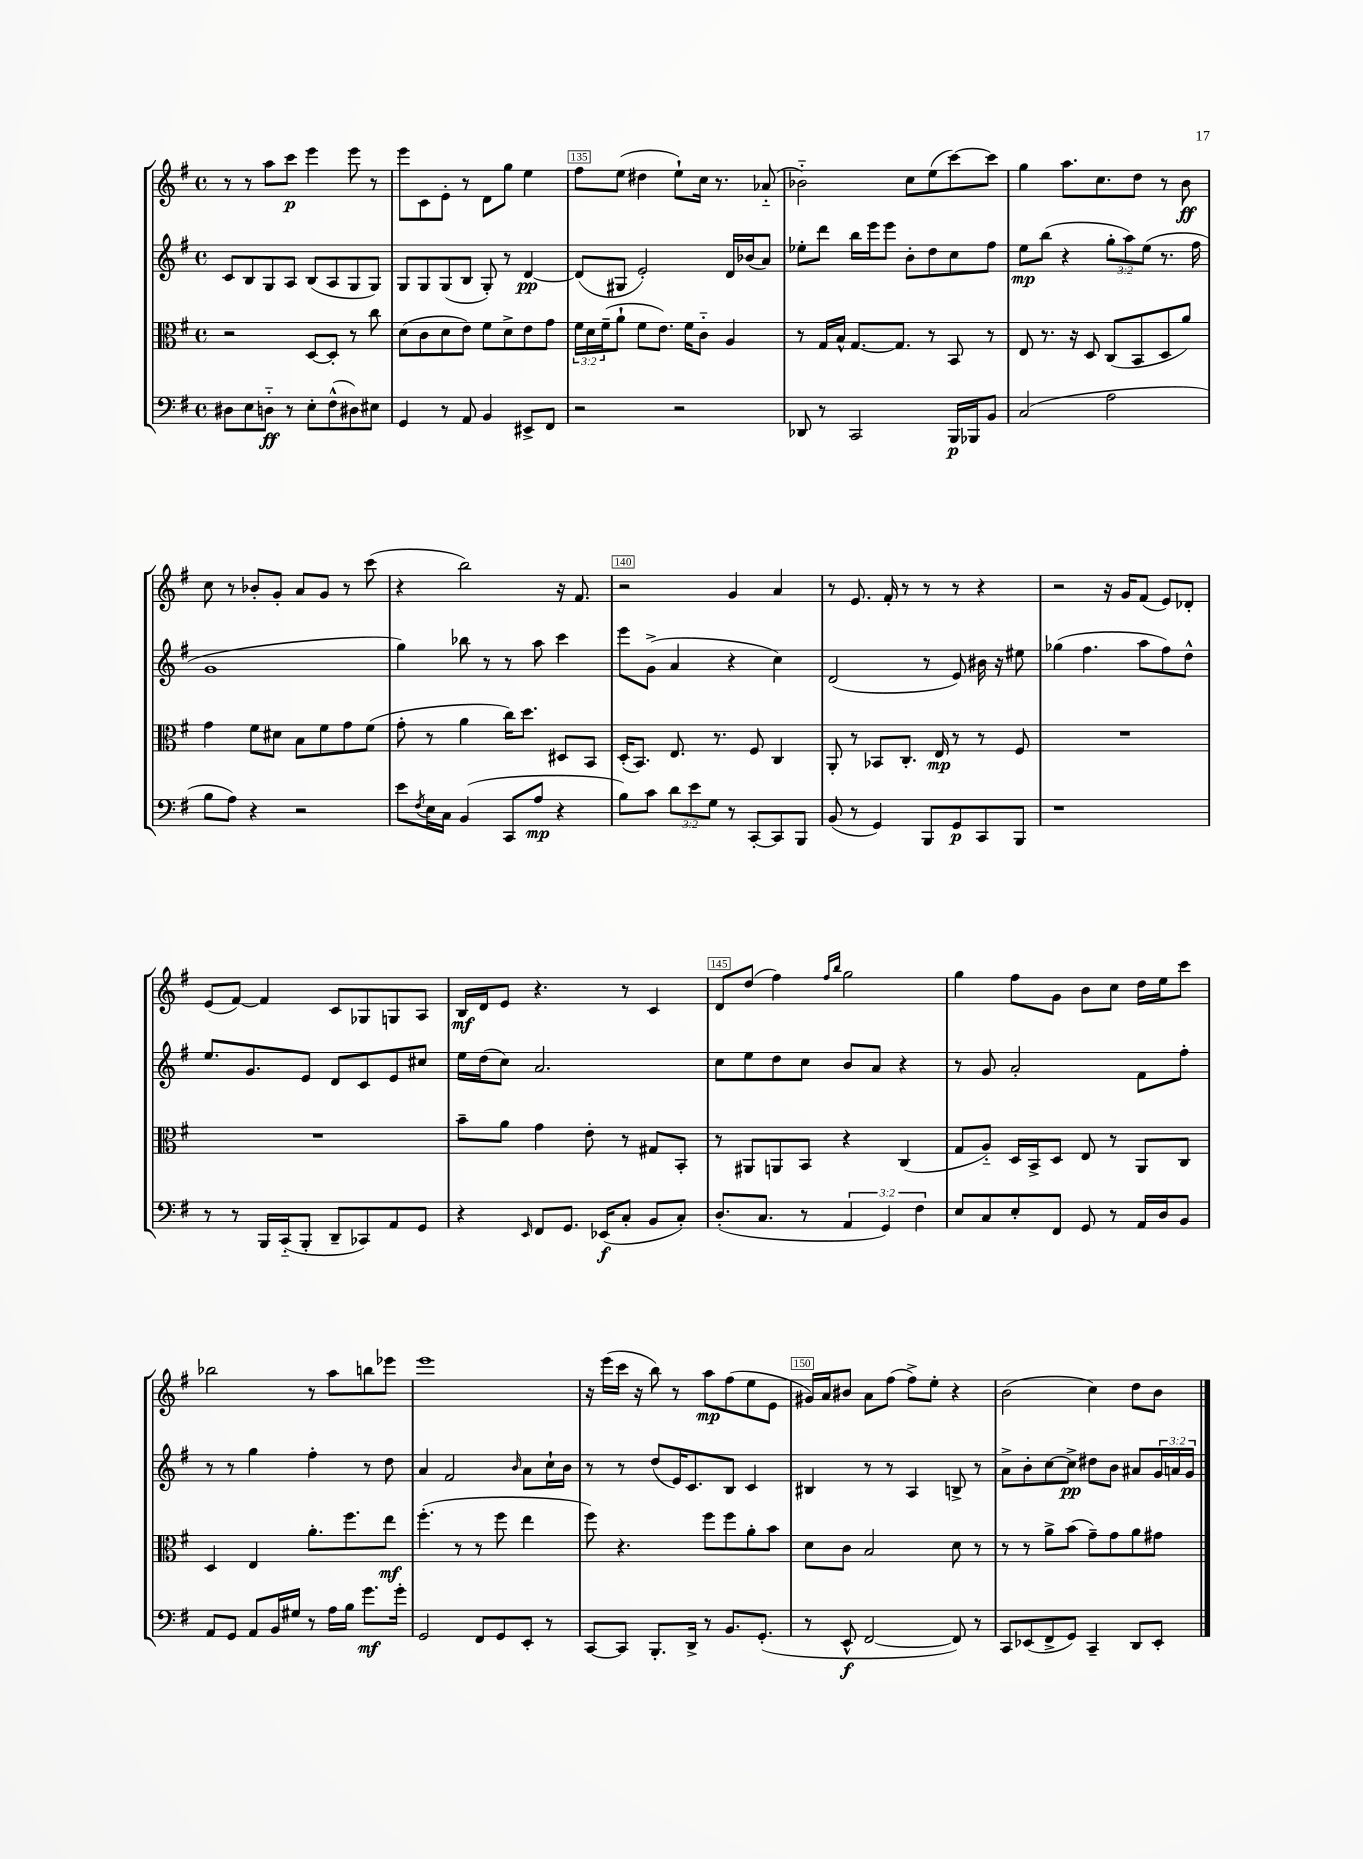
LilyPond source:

<<
\new StaffGroup <<
\new Staff = "s0" {
    \clef treble \key g \major \defaultTimeSignature \time 4/4
    r8 r8 a''8 c'''8\p e'''4 e'''8 r8 |
    e'''8 c'8 e'8-. r8 d'8 g''8 e''4 |
    fis''8 e''8( dis''4 e''8-!) c''16 r8. aes'8-_( |
    bes'2-_) c''8 e''8( c'''8~) c'''8 |
    g''4 a''8. c''8. d''8 r8 b'8\ff |
    c''8 r8 bes'8-. g'8-. a'8 g'8 r8 c'''8( |
    r4 b''2) r16 fis'8. |
    r2 g'4 a'4 |
    r8 e'8. fis'16-. r8 r8 r8 r4 |
    r2 r16 g'16 fis'8( e'8) des'8-. |
    e'8( fis'8~) fis'4 c'8 ges8 g8 a8 |
    b16\mf d'16 e'8 r4. r8 c'4 |
    d'8 d''8( fis''4) \grace { fis''16 b''16 } g''2 |
    g''4 fis''8 g'8 b'8 c''8 d''16 e''16 c'''8 |
    bes''2 r8 a''8 b''8 ees'''8 |
    e'''1 |
    r16 e'''16( c'''16 r16 b''8) r8 a''8\mp fis''8( e''8 e'8 |
    gis'16) a'16 bis'8 a'8 fis''8( fis''8->) e''8-. r4 |
    b'2( c''4) d''8 b'8 \bar "|." |
}
\new Staff = "s1" {
    \clef treble \key g \major \defaultTimeSignature \time 4/4 \override Staff.TupletNumber.text = #tuplet-number::calc-fraction-text
    c'8 b8 g8 a8 b8( a8 g8 g8) |
    g8 g8 g8( b8 g8-.) r8 d'4~\pp |
    d'8( gis8 e'2-.) d'16 bes'16( a'8) |
    ees''8-. d'''8 b''16 e'''16 e'''8 b'8-. d''8 c''8 fis''8 |
    e''8\mp b''8( r4 \tuplet 3/2 { g''8-. a''8) e''8( } r8. fis''16 |
    g'1 |
    g''4) bes''8 r8 r8 a''8 c'''4 |
    e'''8 g'8->( a'4 r4 c''4) |
    d'2( r8 e'8) bis'16 r16 eis''8 |
    ges''4( fis''4. a''8 fis''8) d''8-^ |
    e''8. g'8. e'8 d'8 c'8 e'8 cis''8 |
    e''16 d''16( c''8) a'2. |
    c''8 e''8 d''8 c''8 b'8 a'8 r4 |
    r8 g'8 a'2-. fis'8 fis''8-. |
    r8 r8 g''4 fis''4-. r8 d''8 |
    a'4 fis'2 \grace { b'16 } a'8 c''16-! b'16 |
    r8 r8 d''8( e'16) c'8. b8 c'4 |
    bis4 r8 r8 a4 b8-> r8 |
    a'8-> b'8-. c''8~ c''8->\pp dis''8 b'8 ais'8 \tuplet 3/2 { g'16 a'16 g'16 } \bar "|." |
}
\new Staff = "s2" {
    \clef alto \key g \major \defaultTimeSignature \time 4/4 \override Staff.TupletNumber.text = #tuplet-number::calc-fraction-text
    r2 d8~ d8-. r8 c''8 |
    d'8( c'8 d'8 e'8) fis'8 d'8-> e'8 g'8 |
    \tuplet 3/2 { fis'16 d'16 fis'16--( } a'8-! fis'8 e'8.) fis'16 c'8-_ a4 |
    r8 g16 b16-^ g8.~ g8. r8 b,8 r8 |
    e8 r8. r16 d8 c8( b,8 d8 a'8) |
    g'4 fis'8 dis'8 b8 fis'8 g'8 fis'8( |
    g'8-. r8 a'4 c''16) d''8. dis8 b,8 |
    d16-.( b,8.) e8. r8. fis8 c4 |
    a,8-. r8 bes,8 c8.-. e16\mp r8 r8 fis8 |
    R1 |
    R1 |
    b'8-- a'8 g'4 e'8-. r8 gis8 b,8-. |
    r8 ais,8 a,8 b,8 r4 c4( |
    g8 a8-_) d16 b,16-> d8 e8 r8 a,8 c8 |
    d4 e4 a'8.-. fis''8. e''8\mf |
    fis''4.-.( r8 r8 fis''8 e''4 |
    fis''8) r4. fis''8 fis''8 a'8-. b'8 |
    d'8 c'8 b2 d'8 r8 |
    r8 r8 a'8-> b'8( g'8--) g'8 a'8 gis'8 \bar "|." |
}
\new Staff = "s3" {
    \clef bass \key g \major \defaultTimeSignature \time 4/4 \override Staff.TupletNumber.text = #tuplet-number::calc-fraction-text
    dis8 e8 d8-_\ff r8 e8-. fis8-^( dis8) eis8 |
    g,4 r8 a,8 b,4 eis,8-> fis,8 |
    r2 r2 |
    des,8 r8 c,2 b,,16\p bes,,16 b,8 |
    c2( a2 |
    b8 a8) r4 r2 |
    e'8 \acciaccatura { fis8 } e16 c16 b,4( c,8 a8\mp r4 |
    b8) c'8 \tuplet 3/2 { d'8 e'8 g8 } r8 c,8~-. c,8 b,,8 |
    b,8( r8 g,4) b,,8 g,8\p c,8 b,,8 |
    r1 |
    r8 r8 b,,16 c,16-_( b,,8-. d,8-- ces,8) a,8 g,8 |
    r4 \grace { e,16 } fis,8 g,8. ees,16\f( c8-. b,8 c8-.) |
    d8.-.( c8. r8 \tuplet 3/2 { a,4 g,4) fis4 } |
    e8 c8 e8-. fis,8 g,8 r8 a,16 d16 b,8 |
    a,8 g,8 a,8 b,16 gis16 r8 a16 b16 g'8.\mf g'16-. |
    g,2 fis,8 g,8 e,8-. r8 |
    c,8~ c,8 b,,8.-. d,16-> r8 b,8. g,8.-.( |
    r8 e,8-^\f fis,2~ fis,8) r8 |
    c,8 ees,8( fis,8-> g,8) c,4-- d,8 ees,8-. \bar "|." |
}
>>
>>
\layout { \context { \Score currentBarNumber = #133 \override BarNumber.break-visibility = ##(#f #t #t) barNumberVisibility = #(every-nth-bar-number-visible 5) \override BarNumber.stencil = #(make-stencil-boxer 0.1 0.3 ly:text-interface::print) } }
